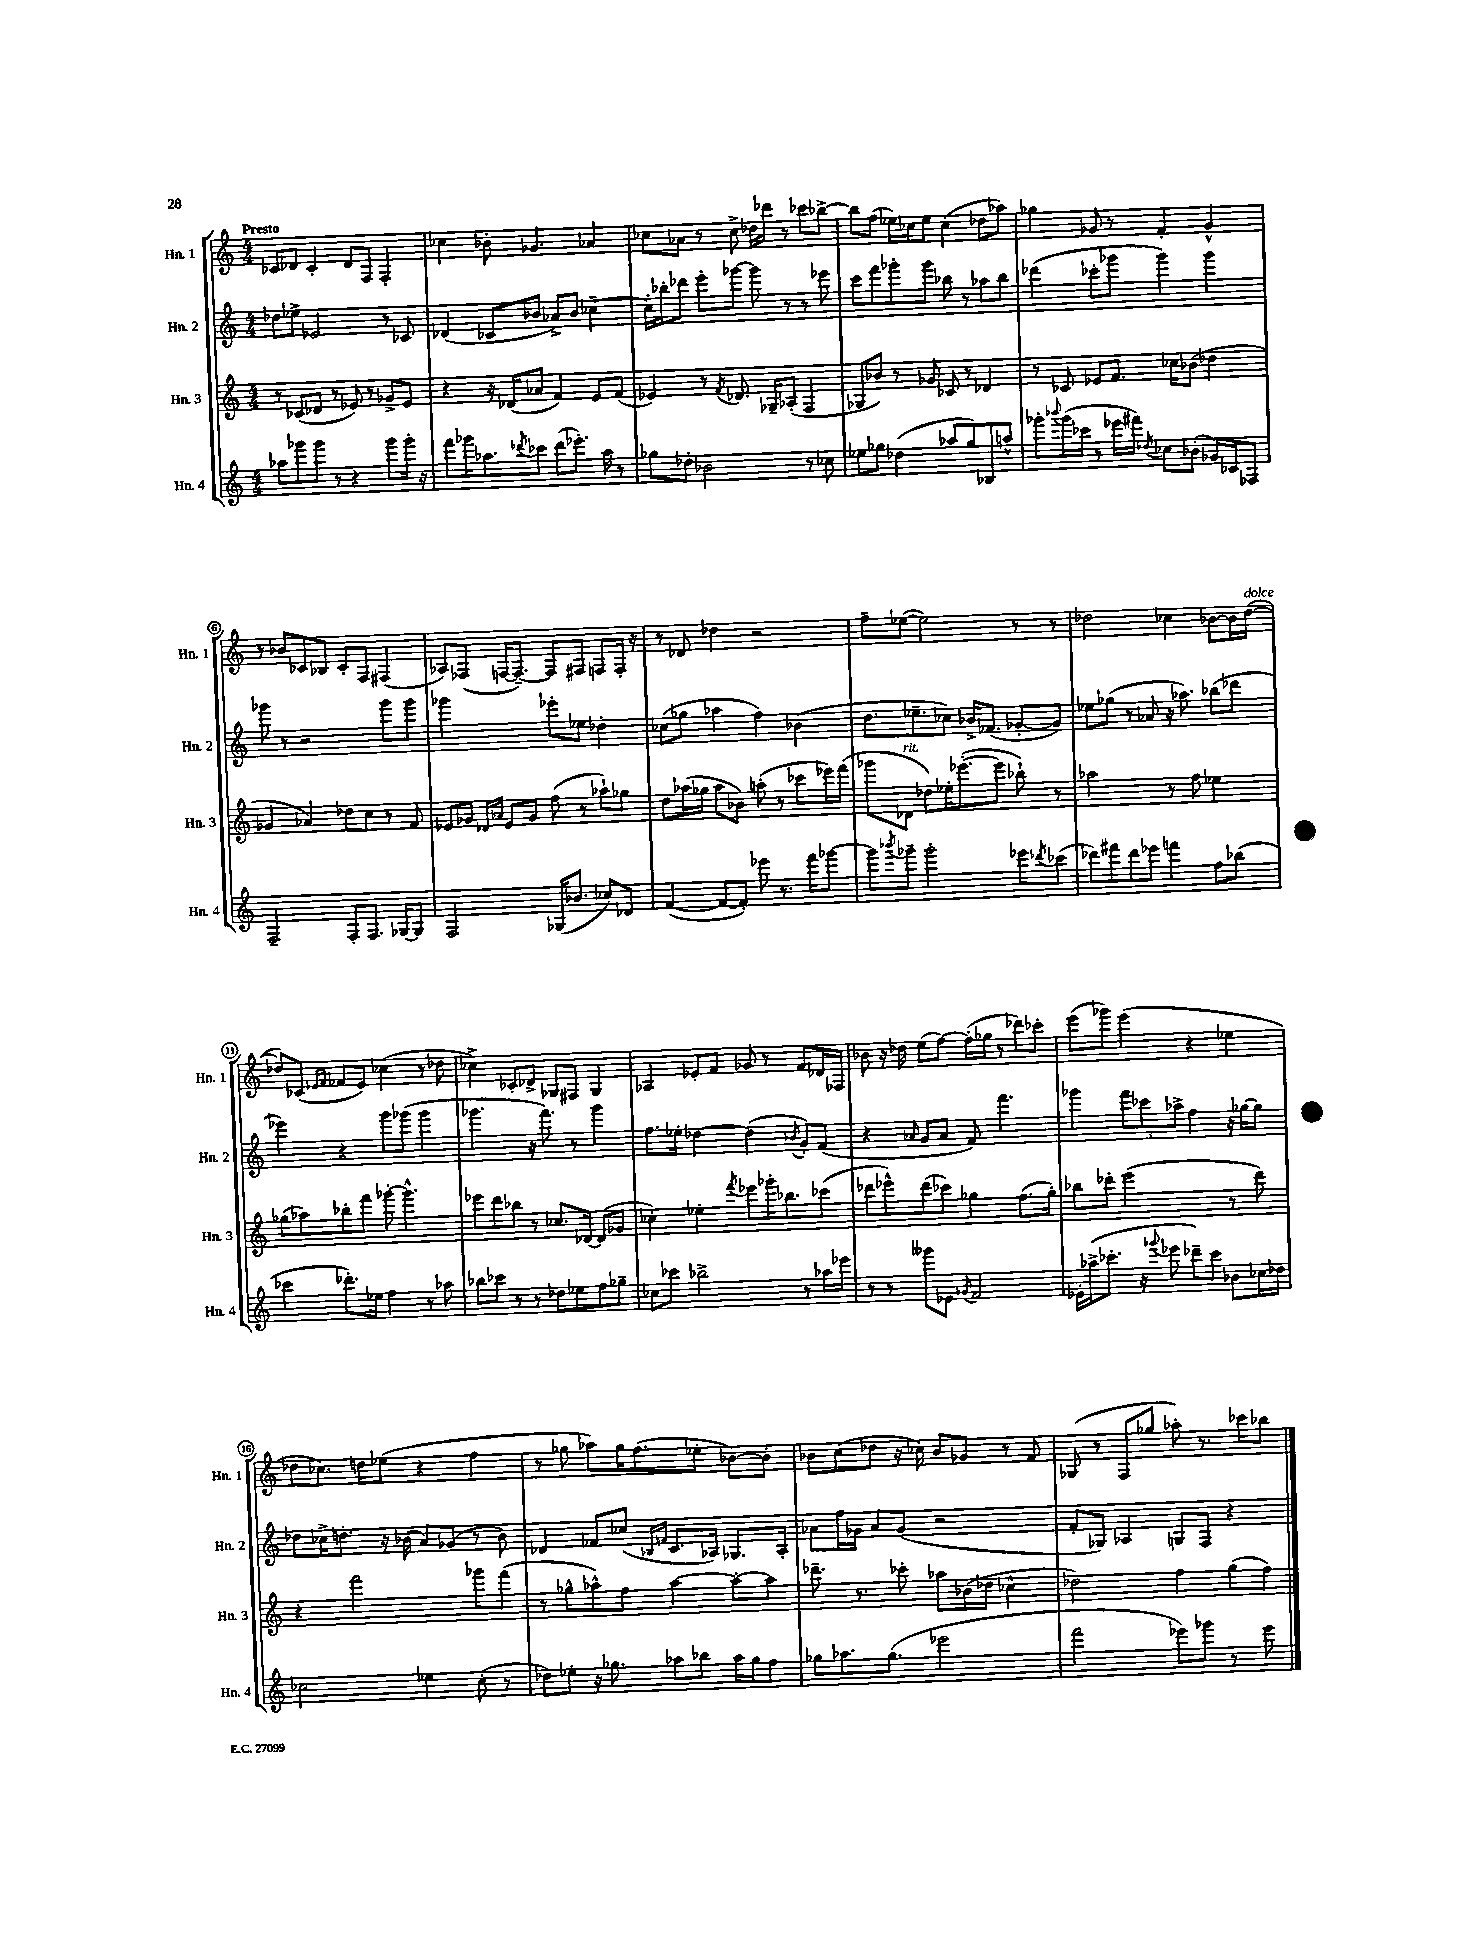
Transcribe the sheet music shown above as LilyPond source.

<<
\new StaffGroup <<
\new Staff = "s0" \with { instrumentName = "Hn. 1" shortInstrumentName = "Hn. 1" } {
    \clef treble \key c \major \numericTimeSignature \time 4/4 \tempo "Presto"
    ces'8 des'8 ces'4-. des'8 f8 f4-. |
    ces''4 bes'8-. ges'4. aes'4 |
    ces''8 aes'8 r8 ces''8-> des''16 des'''16 r8 ces'''8 bes''8~-> |
    bes''8 f''8( ees''16) ces''16 ees''8 ces''4( des''8 aes''8) |
    ges''4 ges'8 r8 f'4-. ges'4-^ |
    r8 bes'8 ces'8 bes8 ces'8-. f8 fis4( |
    aes8) fes8( f16~ f8.~--) f8 fis8 f8 f16-. r16 |
    r8 des'8 des''4 r2 |
    f''8-- ees''8~( ees''2) r8 r8 |
    des''2 ces''4 bes'8~ bes'16 des''16~^\markup { \italic "dolce" }( |
    des''8) ces'8( \grace { ees'16 f'16 } fes'8 ees'8) ces''4( r8 des''8 |
    ces''4->) ces'8-. des'8-> ges8 fis8 ges4 |
    aes4 ees'8-. f'8 ges'8 r8 f'8 des'16 fes16 |
    bes'8 r16 des''16 e''8( f''8~) f''16-.( ges''16 r8 des'''8) ces'''8-. |
    e'''8( ges'''8) e'''4( r4 ees''4 |
    des''8 ces''8.) d''16 ees''8( r4 f''4 |
    r8 ges''8 aes''8) ges''16 f''8.( ees''8-. bes'8~) bes'8-. |
    bes'8 c''8( des''8 r16 ces''16) bes'8 ges'8 r8 f'8 |
    ges8( r8 f8 ges''8 aes''8-.) r8. ces'''16 bes''8 \bar "|." |
}
\new Staff = "s1" \with { instrumentName = "Hn. 2" shortInstrumentName = "Hn. 2" } {
    \clef treble \key c \major \numericTimeSignature \time 4/4
    des''8 ees''8-> ees'2 r8 ces'8 |
    des'4( ces'8 bes'8 aes'8->) bes'8 ces''4~-- |
    ces''16-. bes''16-. des'''8 e'''8-. ges'''8~ ges'''8 r8 r8 ees'''8 |
    c'''8 f'''8 ges'''8-. ges'''8 bes''8 r8 aes''8 bes''8 |
    des'''4( ces'''8-. ges'''8 ges'''4) ges'''4 |
    ges'''8 r8 r2 ges'''8 ges'''8 |
    ges'''2 ees'''8-. ees''8 des''4-. |
    ces''8( ges''8 aes''4 f''4) bes'4( |
    d''8. ees''8.-- ces''8) bes'16-> fes'8.( ges'8~-. ges'8) |
    ees''8 ges''8( r8 aes'8 r16 aes''8.) bes''8( des'''8 |
    ees'''4) r4 g'''8 ges'''8( ges'''4 |
    ges'''4. r16 f'''8.) r8 ges'''4 |
    f''8. ees''16-. des''4~ des''4( \acciaccatura { bes'8 } g'8-.) f'8( |
    r4 \grace { aes'16 } g'8 aes'8 f'8) f'''4. |
    ges'''4 \tuplet 3/2 { f'''8 ces'''8 aes''8-> } f''4 r16 ges''16~ ges''8 |
    des''8 ces''16-> d''8.-. r16 bes'16( a'8) ges'8( r8 bes'8) |
    des'4 fes'8 ces''8( \grace { bes16 f'16 } c'8. aes16) ges8. aes16-. |
    aes'8 f''16 ges'16 aes'8 ges'8( r2 |
    f'8-. ges8) aes4 g8 f8 r4 \bar "|." |
}
\new Staff = "s2" \with { instrumentName = "Hn. 3" shortInstrumentName = "Hn. 3" } {
    \clef treble \key c \major \numericTimeSignature \time 4/4
    r8 ces'8( des'8 r8 ees'8) r8 ges'8-> ees'8 |
    r4 r16 des'16( aes'8 f'4) e'8 f'8( |
    ees'4) r8 \acciaccatura { f'8 } des'8. ges16-- aes8-.( f4 |
    ges8 bes'8) r8 ges'8 ces'8 r8 des'4 |
    r8 ces'8 ees'8 f'8. ces''16 bes'8( des''4 |
    ges'4 aes'4) des''8 c''8 r8 f'8 |
    ees'8 ges'8 \grace { des'16 aes'16 } ees'8 ges'8 f''8( r8 aes''8-!) ges''8 |
    d''8 aes''16( ges''16 aes''8 bes'8) a''8-.( r8 ces'''8 ees'''16) f'''16( |
    ges'''8 des'8^\markup { \italic "rit." } des''8) ees''16-. ees'''8.~-.( ees'''8 bes''8-!) r8 |
    aes''2 r8 f''8 ees''4 |
    ges''8( aes''8) bes''8-. f'''8 ges'''8~-. ges'''4.-^ |
    ees'''8 d'''8 bes''8 r8 ces''8. des'16~ des'8( ges'8 |
    ces''4-.) ees''4-. \acciaccatura { f'''8 } ees'''8 ges'''16-. bes''8. ces'''8( |
    des'''8 ees'''8-^) des'''8( ces'''8) ges''4 f''8.( ges''16-.) |
    bes''8 des'''8-. e'''2( r8 des'''8) |
    r4 f'''2 ges'''8 f'''8( |
    r8 ges''8-^ aes''8-^) f''8 aes''4~ aes''8~-. aes''8 |
    des'''8.-- r8. ces'''8-. aes''8 bes'16( des''16 ces''4-^ |
    des''2) f''4 g''8( f''8) \bar "|." |
}
\new Staff = "s3" \with { instrumentName = "Hn. 4" shortInstrumentName = "Hn. 4" } {
    \clef treble \key c \major \numericTimeSignature \time 4/4
    aes''8 ges'''8 ges'''8 r8 r4 ges'''8 ges'''16-. r16 |
    f'''8 ges'''16 aes''8. \acciaccatura { des'''8 } ces'''8 des'''8( ees'''8.-.) aes''16 r8 |
    ges''8 des''8-. bes'2 r8 ces''8 |
    ees''8 ges''8 des''4( aes''8 ges''8) bes8 a''8-^ |
    ges'''8-. \appoggiatura { bes'''8 } ges'''16( ces'''16 r8 ees'''16 fis'''16) \acciaccatura { des''8 } ces''8 bes'8-.( ges'16) ces'16 fes8 |
    f2-- f8-. f8. ges16~ ges8 |
    f2 ges16( bes'8. ces''8) des'8 |
    f'4~( f'8~ f'8-.) ees'''8 r8. f'''16 ges'''8~ |
    ges'''8 \acciaccatura { bes'''8 } ges'''8-- ges'''2-. ees'''8 \acciaccatura { des'''8 } ces'''8( |
    des'''8) fis'''8 des'''8 ees'''8 f'''4 f''8 bes''8( |
    ces'''4 des'''8.-.) ees''16 f''4 r8 aes''8 |
    bes''8 ces'''8 r8 r8 des''8 ees''8 f''8 ges''8-- |
    ces''8 ces'''8 bes''2-> r8 aes''16 ees'''16 |
    r8 r8 geses'''8 ees'8 \acciaccatura { ges'8 } f'2 |
    ees'16-. aes''16->( ces'''8.-. r16 \appoggiatura { ges'''8 } ees'''8 des'''8--) ces'''8 bes'8 ces''16 des''16 |
    ces''2 ees''4 ces''8-.( r8 |
    des''8) ees''8-. r16 ges''8. aes''8 bes''8 aes''16 ges''16 f''8 |
    ges''8 aes''8. ges''8.( ees'''2 |
    f'''2 ees'''8) ges'''8 r8 ees'''8 \bar "|." |
}
>>
>>
\layout { \context { \Score \override BarNumber.stencil = #(make-stencil-circler 0.1 0.3 ly:text-interface::print) } }
